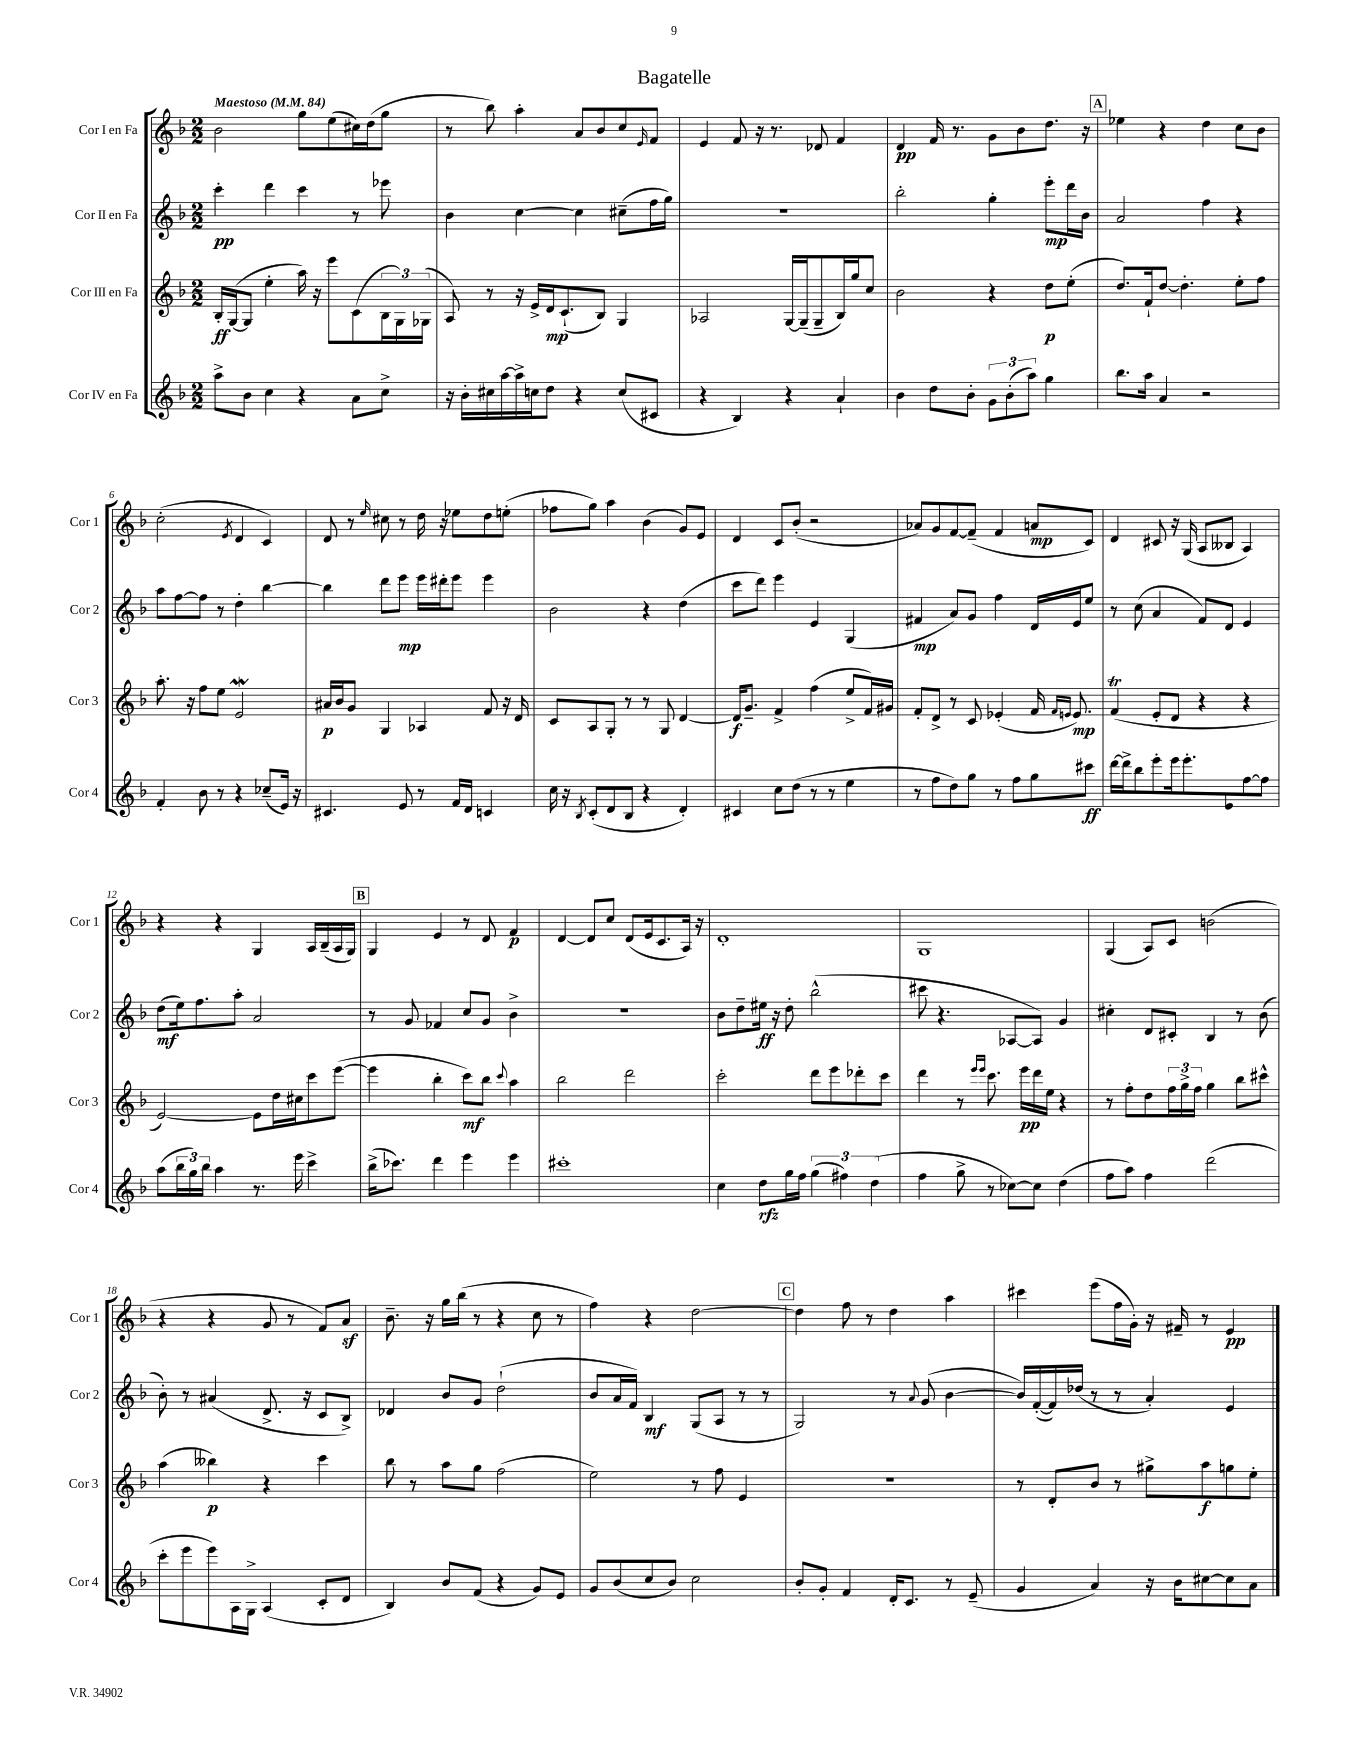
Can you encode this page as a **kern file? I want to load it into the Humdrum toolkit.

**kern	**dynam	**kern	**dynam	**kern	**dynam	**kern	**dynam
*part4	*part4	*part3	*part3	*part2	*part2	*part1	*part1
*staff4	*staff4	*staff3	*staff3	*staff2	*staff2	*staff1	*staff1
*I"Cor IV en Fa	*	*I"Cor III en Fa	*	*I"Cor II en Fa	*	*I"Cor I en Fa	*
*I'Cor 4	*	*I'Cor 3	*	*I'Cor 2	*	*I'Cor 1	*
*clefG2	*	*clefG2	*	*clefG2	*	*clefG2	*
*k[b-]	*	*k[b-]	*	*k[b-]	*	*k[b-]	*
*M2/2	*	*M2/2	*	*M2/2	*	*M2/2	*
*MM84	*	*MM84	*	*MM84	*	*MM84	*
=1	=1	=1	=1	=1	=1	=1	=1
!	!	!	!	!	!	!LO:TX:a:B:t=Maestoso	!
8aa^\L	.	16B-'/LL	ff	4ccc'\	pp	2b-\	.
.	.	([16G/J	.	.	.	.	.
8b-\J	.	8G/J]	.	.	.	.	.
4cc\	.	4ee'\	.	4ddd\	.	.	.
4r	.	16aa\)	.	4ccc\	.	8gg\L	.
.	.	16r	.	.	.	.	.
.	.	8eee\L	.	.	.	(8ee\	.
8a\L	.	(8c\	.	8r	.	16cc#X\L)	.
.	.	.	.	.	.	(16dd\J	.
8cc^\J	.	24B-\L	.	8eee-X\	.	8gg\J	.
.	.	24G\)	.	.	.	.	.
.	.	(24G-X\JJ	.	.	.	.	.
=2	=2	=2	=2	=2	=2	=2	=2
16r	.	8A/)	.	4b-\	.	8r	.
16b-'\LL	.	.	.	.	.	.	.
16cc#X\	.	8r	.	.	.	8bb-\)	.
[16aa\	.	.	.	.	.	.	.
16aa^\]	.	16r	.	[4cc\	.	4aa'\	.
16ccn\J	.	16e^/LL	.	.	.	.	.
8dd\J	.	16d/J	mp	.	.	.	.
.	.	(8.c`/	.	.	.	.	.
4r	.	.	.	4cc\]	.	8a/L	.
.	.	8B-/J)	.	.	.	8b-/	.
(8cc/L	.	4G/	.	(8cc#X~\L	.	8cc/	.
.	.	.	.	.	.	16qqe/	.
8c#X/J	.	.	.	16ff\L	.	8f/J	.
.	.	.	.	16gg\JJ)	.	.	.
=3	=3	=3	=3	=3	=3	=3	=3
4r	.	2A-X/	.	1r	.	4e/	.
4B-/)	.	.	.	.	.	8f/	.
.	.	.	.	.	.	16r	.
.	.	.	.	.	.	8.r	.
4r	.	[16G/LL	.	.	.	.	.
.	.	(16G~/J]	.	.	.	.	.
.	.	8G~/	.	.	.	8d-X/	.
4a`/	.	16B-/L)	.	.	.	4f/	.
.	.	16gg/J	.	.	.	.	.
.	.	8cc/J	.	.	.	.	.
=4	=4	=4	=4	=4	=4	=4	=4
4b-\	.	2b-\	.	2bb-'\	.	4d/	pp
8dd\L	.	.	.	.	.	16f/	.
.	.	.	.	.	.	8.r	.
8b-'\J	.	.	.	.	.	.	.
12g\L	.	4r	.	4gg'\	.	8g\L	.
(12b-'\	.	.	.	.	.	.	.
.	.	.	.	.	.	8b-\	.
12aa\J)	.	.	.	.	.	.	.
4gg\	.	8dd\L	p	8eee'\L	mp	8.dd\J	.
.	.	(8ee'\J	.	16ddd\L	.	.	.
.	.	.	.	16b-\JJ	.	16r	.
!!LO:REH:place=s1:t=A
=5	=5	=5	=5	=5	=5	=5	=5
8.bb-\L	.	8.dd/L)	.	2a/	.	4ee-X\	.
16aa\Jk	.	16f`/k	.	.	.	.	.
4a/	.	[8dd/J	.	.	.	4r	.
.	.	4.dd'\]	.	.	.	.	.
2r	.	.	.	4ff\	.	4dd\	.
.	.	8ee'\L	.	4r	.	8cc\L	.
.	.	8ff\J	.	.	.	8b-\J	.
!!LO:LB:g=z
=6	=6	=6	=6	=6	=6	=6	=6
4f'/	.	8.aa'\	.	8aa\L	.	(2cc'\	.
.	.	.	.	[8ff\	.	.	.
.	.	16r	.	.	.	.	.
8b-\	.	8ff\L	.	8ff\J]	.	.	.
8r	.	8ee\J	.	8r	.	.	.
.	.	.	.	.	.	8qe/	.
4r	.	2eW/	.	4dd'\	.	4d/	.
(8cc-X~/L	.	.	.	[4bb-\	.	4c/)	.
16e/Jk)	.	.	.	.	.	.	.
16r	.	.	.	.	.	.	.
=7	=7	=7	=7	=7	=7	=7	=7
4.c#X/	.	16a#X/LL	p	4bb-\]	.	8d/	.
.	.	16b-/J	.	.	.	.	.
.	.	8g/J	.	.	.	8r	.
.	.	.	.	.	.	16qqee/	.
.	.	4G/	.	8ddd\L	.	8cc#X\	.
8e/	.	.	.	8eee\J	mp	8r	.
8r	.	4A-X/	.	16eee\LL	.	16dd\	.
.	.	.	.	16ddd#X'\J	.	16r	.
16f/LL	.	.	.	8eee\J	.	8ee-X\L	.
16d/JJ	.	.	.	.	.	.	.
4cn/	.	8f/	.	4eee\	.	8dd\	.
.	.	16r	.	.	.	(8een'\J	.
.	.	16d/	.	.	.	.	.
=8	=8	=8	=8	=8	=8	=8	=8
16cc\	.	8c/L	.	2b-\	.	8ff-X\L	.
16r	.	.	.	.	.	.	.
8qB-/	.	.	.	.	.	.	.
(8c'/L	.	8A/	.	.	.	8gg\J)	.
8d/	.	8G'/J	.	.	.	4aa\	.
8B-/J	.	8r	.	.	.	.	.
4r	.	8r	.	4r	.	(4b-\	.
.	.	8G/	.	.	.	.	.
4d'/)	.	[4d/	.	(4dd\	.	8g/L)	.
.	.	.	.	.	.	8e/J	.
=9	=9	=9	=9	=9	=9	=9	=9
4c#X/	.	16d/KL]	f	8ccc\L	.	4d/	.
.	.	8.g~/J	.	.	.	.	.
.	.	.	.	8ddd\J)	.	.	.
8cc\L	.	4f^/	.	4eee\	.	8c/L	.
(8dd\J	.	.	.	.	.	(8b-'/J	.
8r	.	(4ff\	.	4e/	.	2r	.
8r	.	.	.	.	.	.	.
4ee\	.	8ee^/L	.	(4G/	.	.	.
.	.	16f/L)	.	.	.	.	.
.	.	16g#X/JJ	.	.	.	.	.
=10	=10	=10	=10	=10	=10	=10	=10
8r	.	8f'/L	.	4f#X/	mp	8a-X/L)	.
8ff\L	.	8d^/J	.	.	.	8g/	.
8dd\)	.	8r	.	8a/L)	.	[8f/	.
8gg\J	.	8c/	.	8g/J	.	(8f~/J]	.
8r	.	(4e-X'/	.	4ff\	.	4f/	.
8ff\L	.	.	.	.	.	.	.
8gg\	.	16f/	.	16d/LL	.	8an/L	mp
.	.	16qqf/LL	.	.	.	.	.
.	.	16qqen/JJ	.	.	.	.	.
.	.	8.e/)	mp	16e/J	.	.	.
8ccc#X\J	ff	.	.	8ee/J	.	8c/J)	.
=11	=11	=11	=11	=11	=11	=11	=11
[16ddd\LL	.	(4fT/	.	8r	.	4d/	.
16ddd^\J]	.	.	.	.	.	.	.
8bb-\	.	.	.	(8cc\	.	.	.
8eee'\	.	8e'/L	.	4a/	.	8c#X/	.
16eee\k	.	8d/J	.	.	.	16r	.
8.eee'\	.	.	.	.	.	(16G/	.
.	.	4r	.	8f/L)	.	8A/L	.
8e\	.	.	.	8d/J	.	8B--X/J	.
[8ff\	.	4r	.	4e/	.	4A/)	.
8ff\J]	.	.	.	.	.	.	.
!!LO:LB:g=z
=12	=12	=12	=12	=12	=12	=12	=12
(8aa\L	.	[2e/)	.	(8dd\L	mf	4r	.
24bb-\L	.	.	.	16ee\k)	.	.	.
24gg\)	.	.	.	.	.	.	.
.	.	.	.	8.ff\	.	.	.
24bb-\JJ	.	.	.	.	.	.	.
4aa\	.	.	.	.	.	4r	.
.	.	.	.	8aa'\J	.	.	.
8.r	.	8e\L]	.	2a/	.	4G/	.
.	.	16dd\L	.	.	.	.	.
16eee\	.	16cc#X\J	.	.	.	.	.
4ccc^\	.	8ccc\	.	.	.	16A/LL	.
.	.	.	.	.	.	(16B-~/	.
.	.	([8eee\J	.	.	.	16A/	.
.	.	.	.	.	.	16G/JJ)	.
!!LO:REH:place=s1:t=B
=13	=13	=13	=13	=13	=13	=13	=13
(16bb-^\KL	.	4eee\]	.	8r	.	4G/	.
8.ccc-X\J)	.	.	.	.	.	.	.
.	.	.	.	8g/	.	.	.
4ddd\	.	4bb-'\	.	4f-X/	.	4e/	.
4eee\	.	8ccc\L)	mf	8cc/L	.	8r	.
.	.	8bb-\J	.	8g/J	.	8d/	.
.	.	8qqccc/	.	.	.	.	.
4eee\	.	4aa\	.	4b-^\	.	4f/	p
=14	=14	=14	=14	=14	=14	=14	=14
1ccc#X'	.	2bb-\	.	1r	.	[4d/	.
.	.	.	.	.	.	8d/L]	.
.	.	.	.	.	.	8cc/J	.
.	.	2ddd\	.	.	.	(8d/L	.
.	.	.	.	.	.	16e/k	.
.	.	.	.	.	.	8.c/	.
.	.	.	.	.	.	16A/Jk)	.
.	.	.	.	.	.	16r	.
=15	=15	=15	=15	=15	=15	=15	=15
4cc\	.	2ccc'\	.	8b-\L	.	1d'	.
.	.	.	.	8dd~\	.	.	.
8dd\L	rfz	.	.	16ee#X\Jk	ff	.	.
.	.	.	.	16r	.	.	.
16gg\L	.	.	.	8dd'\	.	.	.
16ff\JJ	.	.	.	.	.	.	.
(6gg\	.	8ddd\L	.	(2bb-^^\	.	.	.
.	.	8eee\	.	.	.	.	.
6ff#X\)	.	.	.	.	.	.	.
.	.	8ddd-X'\	.	.	.	.	.
(6dd\	.	.	.	.	.	.	.
.	.	8ccc\J	.	.	.	.	.
=16	=16	=16	=16	=16	=16	=16	=16
4ff\	.	4ddd\	.	8ccc#X\	.	1G	.
.	.	.	.	4.r	.	.	.
8gg^\	.	8r	.	.	.	.	.
.	.	16qqeee/LL	.	.	.	.	.
.	.	16qqeee/JJ	.	.	.	.	.
8r	.	8.ccc\	.	.	.	.	.
[8cc-X\L)	.	.	.	[8A-X/L	.	.	.
.	.	16eee\LL	pp	.	.	.	.
8cc-\J]	.	16ddd\	.	8A-/J])	.	.	.
.	.	16ee\JJ	.	.	.	.	.
(4dd\	.	4r	.	4g/	.	.	.
=17	=17	=17	=17	=17	=17	=17	=17
8ff\L	.	8r	.	4cc#X'\	.	(4G/	.
8aa\J)	.	8ff'\L	.	.	.	.	.
4ff\	.	8dd\	.	8d/L	.	8A/L)	.
.	.	24ff\L	.	8c#X'/J	.	8c/J	.
.	.	24gg^\	.	.	.	.	.
.	.	24ff\JJ	.	.	.	.	.
(2ddd\	.	4gg\	.	4B-/	.	(2bn\	.
.	.	8bb-\L	.	8r	.	.	.
.	.	8ccc#X^^\J	.	(8b-\	.	.	.
!!LO:LB:g=z
=18	=18	=18	=18	=18	=18	=18	=18
8ccc'\L	.	(4aa\	.	8b-'\)	.	4r	.
8eee\	.	.	.	8r	.	.	.
8eee\)	.	4bb--X\)	p	(4a#X/	.	4r	.
16A\L	.	.	.	.	.	.	.
16G^\JJ	.	.	.	.	.	.	.
(4A/	.	4r	.	8.d^/	.	8g/	.
.	.	.	.	.	.	8r	.
.	.	.	.	16r	.	.	.
8c'/L	.	4ccc\	.	8c/L	.	8f/L)	.
8d/J	.	.	.	8B-^/J)	.	8az/J	.
=19	=19	=19	=19	=19	=19	=19	=19
4B-/)	.	8bb-\	.	4d-X/	.	8.b-~\	.
.	.	8r	.	.	.	.	.
.	.	.	.	.	.	16r	.
8b-/L	.	8aa\L	.	8b-/L	.	16gg\LL	.
.	.	.	.	.	.	(16bb-\JJ	.
(8f/J	.	8gg\J	.	8g/J	.	8r	.
4r	.	(2ff\	.	(2dd`\	.	4r	.
8g/L)	.	.	.	.	.	8cc\	.
8e/J	.	.	.	.	.	8r	.
=20	=20	=20	=20	=20	=20	=20	=20
8g/L	.	2ee\)	.	8b-/L	.	4ff\)	.
(8b-/	.	.	.	16a/L	.	.	.
.	.	.	.	16f/JJ)	.	.	.
8cc/	.	.	.	4B-/	mf	4r	.
8b-/J)	.	.	.	.	.	.	.
2cc\	.	8r	.	(8G/L	.	[2dd\	.
.	.	8ff\	.	8A/J	.	.	.
.	.	4e/	.	8r	.	.	.
.	.	.	.	8r	.	.	.
!!LO:REH:place=s1:t=C
=21	=21	=21	=21	=21	=21	=21	=21
8b-'/L	.	1r	.	2G/)	.	4dd\]	.
8g'/J	.	.	.	.	.	.	.
4f/	.	.	.	.	.	8ff\	.
.	.	.	.	.	.	8r	.
16d'/KL	.	.	.	8r	.	4dd\	.
8.c/J	.	.	.	.	.	.	.
.	.	.	.	8qqa/	.	.	.
.	.	.	.	(8g/	.	.	.
8r	.	.	.	[4b-\	.	4aa\	.
(8e~/	.	.	.	.	.	.	.
=22	=22	=22	=22	=22	=22	=22	=22
4g/	.	8r	.	16b-/LL])	.	4ccc#X\	.
.	.	.	.	([16f'/	.	.	.
.	.	8d'/L	.	16f/])	.	.	.
.	.	.	.	(16dd-X/JJ	.	.	.
4a/)	.	8b-/J	.	8r	.	(8eee\L	.
.	.	8r	.	8r	.	16ff\L	.
.	.	.	.	.	.	16g'\JJ)	.
16r	.	8gg#X^\L	.	4a'/)	.	16r	.
16b-\KL	.	.	.	.	.	16f#X~/	.
[8cc#X\	.	8aa\	f	.	.	8r	.
8cc#\]	.	8ggn\	.	4e/	.	4e/	pp
8a\J	.	8ee'\J	.	.	.	.	.
==	==	==	==	==	==	==	==
*-	*-	*-	*-	*-	*-	*-	*-
